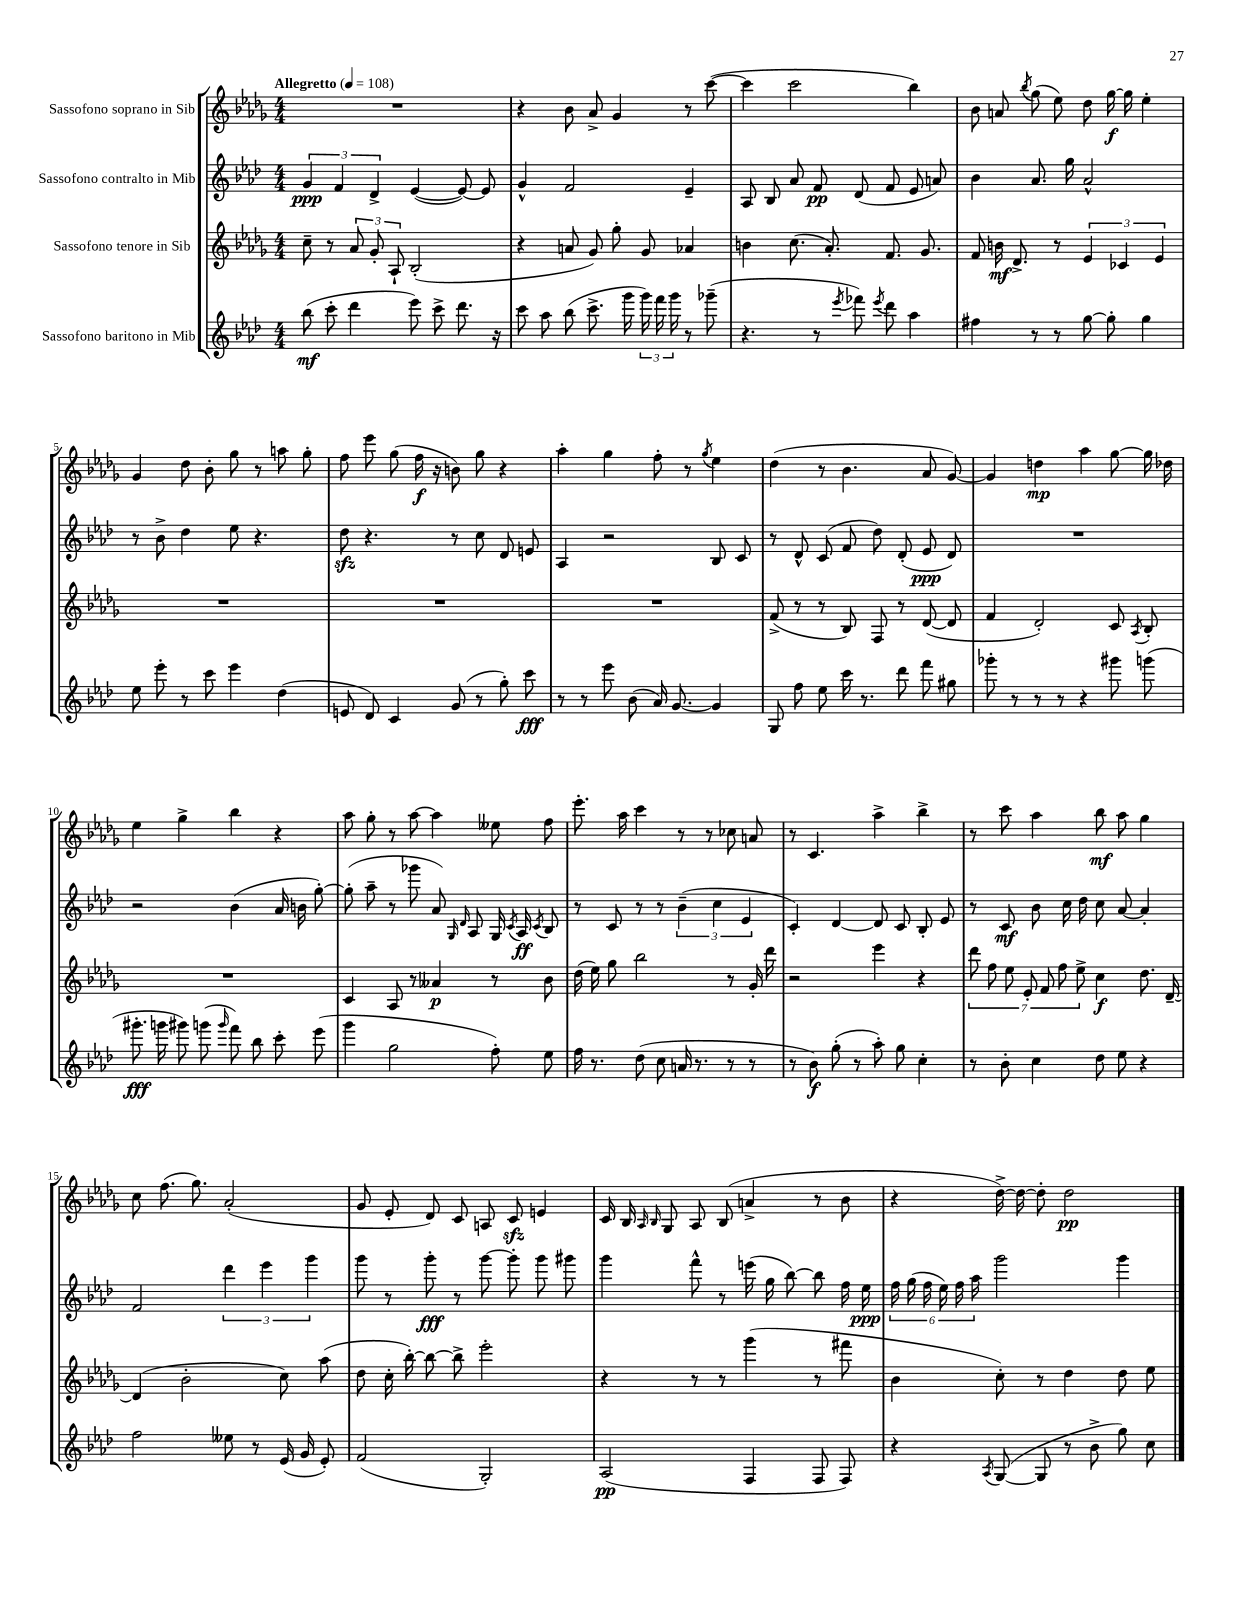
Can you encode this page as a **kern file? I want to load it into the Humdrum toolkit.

**kern	**dynam	**kern	**dynam	**kern	**dynam	**kern	**dynam
*part4	*part4	*part3	*part3	*part2	*part2	*part1	*part1
*staff4	*staff4	*staff3	*staff3	*staff2	*staff2	*staff1	*staff1
*I"Sassofono baritono in Mib	*	*I"Sassofono tenore in Sib	*	*I"Sassofono contralto in Mib	*	*I"Sassofono soprano in Sib	*
*clefG2	*	*clefG2	*	*clefG2	*	*clefG2	*
*k[b-e-a-d-]	*	*k[b-e-a-d-g-]	*	*k[b-e-a-d-]	*	*k[b-e-a-d-g-]	*
*M4/4	*	*M4/4	*	*M4/4	*	*M4/4	*
*MM108	*	*MM108	*	*MM108	*	*MM108	*
=1	=1	=1	=1	=1	=1	=1	=1
!	!	!	!	!	!	!LO:TX:a:B:t=Allegretto	!
(8bb-\	mf	8cc~\	.	6g/	ppp	1r	.
8ccc'\	.	8r	.	.	.	.	.
.	.	.	.	6f/	.	.	.
4ddd-\	.	12a-/	.	.	.	.	.
.	.	12g-'/	.	6d-^/	.	.	.
.	.	12A-`/	.	.	.	.	.
8eee-\)	.	(2B-'/	.	([4e-/	.	.	.
8ccc^\	.	.	.	.	.	.	.
8.ddd-\	.	.	.	8e-/_)	.	.	.
.	.	.	.	8e-/]	.	.	.
16r	.	.	.	.	.	.	.
=2	=2	=2	=2	=2	=2	=2	=2
8ccc\	.	4r	.	4g^^/	.	4r	.
8aa-\	.	.	.	.	.	.	.
(8bb-\	.	8an/	.	2f/	.	8b-\	.
8.ccc^\	.	8g-/)	.	.	.	8a-^/	.
.	.	8gg-'\	.	.	.	4g-/	.
16ggg\	.	.	.	.	.	.	.
24ggg\)	.	8g-/	.	.	.	.	.
24fff\	.	.	.	.	.	.	.
24ggg\	.	.	.	.	.	.	.
8r	.	4a-X/	.	4e-~/	.	8r	.
(8ggg-X~\	.	.	.	.	.	([8ccc\	.
=3	=3	=3	=3	=3	=3	=3	=3
4.r	.	4bn\	.	8A-/	.	4ccc\]	.
.	.	.	.	8B-/	.	.	.
.	.	(8.cc\	.	8a-/	.	2ccc\	.
8r	.	.	.	8f/	pp	.	.
.	.	8.a-'/)	.	.	.	.	.
8qeee-/	.	.	.	.	.	.	.
8fff-X\)	.	.	.	(8d-/	.	.	.
8qeee-/	.	.	.	.	.	.	.
8ddd-\	.	8.f/	.	8f/	.	.	.
4aa-\	.	.	.	8e-/	.	4bb-\)	.
.	.	8.g-/	.	.	.	.	.
.	.	.	.	8an/)	.	.	.
=4	=4	=4	=4	=4	=4	=4	=4
4ff#X\	.	8f/	.	4b-\	.	8b-\	.
.	.	16bn\	mf	.	.	8an/	.
.	.	8.d-^/	.	.	.	.	.
.	.	.	.	.	.	8qbb-/	.
8r	.	.	.	8.a-/	.	(8gg-\	.
8r	.	8r	.	.	.	8ee-\)	.
.	.	.	.	16gg\	.	.	.
[8gg\	.	6e-/	.	2a-^^/	.	8dd-\	.
8gg'\]	.	.	.	.	.	[16gg-\	f
.	.	6c-X/	.	.	.	.	.
.	.	.	.	.	.	16gg-\]	.
4gg\	.	.	.	.	.	4ee-'\	.
.	.	6e-/	.	.	.	.	.
!!LO:LB:g=z
=5	=5	=5	=5	=5	=5	=5	=5
8ee-\	.	1r	.	8r	.	4g-/	.
8eee-'\	.	.	.	8b-^\	.	.	.
8r	.	.	.	4dd-\	.	8dd-\	.
8ccc\	.	.	.	.	.	8b-'\	.
4eee-\	.	.	.	8ee-\	.	8gg-\	.
.	.	.	.	4.r	.	8r	.
(4dd-\	.	.	.	.	.	8aan\	.
.	.	.	.	.	.	8gg-'\	.
=6	=6	=6	=6	=6	=6	=6	=6
8en/	.	1r	.	8dd-zz\	.	8ff\	.
8d-/)	.	.	.	4.r	.	8eee-\	.
4c/	.	.	.	.	.	(8gg-\	.
.	.	.	.	.	.	16ff\	f
.	.	.	.	.	.	16r	.
(8g/	.	.	.	8r	.	8bn\)	.
8r	.	.	.	8cc\	.	8gg-\	.
8gg'\)	.	.	.	8d-/	.	4r	.
8ccc\	fff	.	.	8en/	.	.	.
=7	=7	=7	=7	=7	=7	=7	=7
8r	.	1r	.	4A-/	.	4aa-'\	.
8r	.	.	.	.	.	.	.
8eee-\	.	.	.	2r	.	4gg-\	.
(8b-\	.	.	.	.	.	.	.
16a-/)	.	.	.	.	.	8ff'\	.
[8.g/	.	.	.	.	.	.	.
.	.	.	.	.	.	8r	.
.	.	.	.	.	.	8qgg-/	.
4g/]	.	.	.	8B-/	.	4ee-\	.
.	.	.	.	8c/	.	.	.
=8	=8	=8	=8	=8	=8	=8	=8
8G/	.	(8f^/	.	8r	.	(4dd-\	.
8ff\	.	8r	.	8d-^^/	.	.	.
8ee-\	.	8r	.	(8c/	.	8r	.
16ccc\	.	8B-/)	.	8f/	.	4.b-\	.
8.r	.	.	.	.	.	.	.
.	.	8F/	.	8dd-\)	.	.	.
8ddd-\	.	8r	.	(8d-'/	.	.	.
8fff\	.	([8d-/	.	8e-/	ppp	8a-/	.
8gg#X\	.	8d-/]	.	8d-/)	.	[8g-/)	.
=9	=9	=9	=9	=9	=9	=9	=9
8ggg-X'\	.	4f/	.	1r	.	4g-/]	.
8r	.	.	.	.	.	.	.
8r	.	2d-'/)	.	.	.	4ddn\	mp
8r	.	.	.	.	.	.	.
4r	.	.	.	.	.	4aa-\	.
8ggg#X\	.	8c/	.	.	.	[8gg-\	.
.	.	8qA-/	.	.	.	.	.
(8gggn\	.	8B-'/	.	.	.	16gg-\]	.
.	.	.	.	.	.	16dd-X\	.
!!LO:LB:g=z
=10	=10	=10	=10	=10	=10	=10	=10
8.ggg#X'\	fff	1r	.	2r	.	4ee-\	.
16gggn\	.	.	.	.	.	.	.
8ggg#X\)	.	.	.	.	.	4gg-^\	.
(8gggn\	.	.	.	.	.	.	.
16qqggg/	.	.	.	.	.	.	.
8fff\)	.	.	.	(4b-\	.	4bb-\	.
8bb-\	.	.	.	.	.	.	.
8ccc'\	.	.	.	16a-/	.	4r	.
.	.	.	.	16bn\	.	.	.
(8eee-\	.	.	.	[8gg'\)	.	.	.
=11	=11	=11	=11	=11	=11	=11	=11
4ggg\	.	4c/	.	(8gg'\]	.	8aa-\	.
.	.	.	.	8aa-~\	.	8gg-'\	.
2gg\	.	8A-/	.	8r	.	8r	.
.	.	8r	.	8ggg-X\	.	[8aa-\	.
.	.	4a--X/	p	8a-/)	.	4aa-\]	.
.	.	.	.	16qqG/	.	.	.
.	.	.	.	16qqd-/	.	.	.
.	.	.	.	8A-/	.	.	.
8ff'\)	.	8r	.	16G/	.	8ee--X\	.
.	.	.	.	8qc/	.	.	.
.	.	.	.	16A-/	ff	.	.
.	.	.	.	8qc/	.	.	.
8ee-\	.	8b-\	.	8B-/	.	8ff\	.
=12	=12	=12	=12	=12	=12	=12	=12
16ff\	.	(16dd-\	.	8r	.	8.eee-'\	.
8.r	.	16ee-\)	.	.	.	.	.
.	.	8gg-\	.	8c/	.	.	.
.	.	.	.	.	.	16aa-\	.
(8dd-\	.	2bb-\	.	8r	.	4ccc\	.
8cc\	.	.	.	8r	.	.	.
16an/	.	.	.	(6b-~\	.	8r	.
8.r	.	.	.	.	.	.	.
.	.	.	.	.	.	8r	.
.	.	.	.	6cc\	.	.	.
8r	.	8r	.	.	.	8cc-X\	.
.	.	.	.	6e-/	.	.	.
8r	.	16g-'/	.	.	.	8an/	.
.	.	16ddd-\	.	.	.	.	.
=13	=13	=13	=13	=13	=13	=13	=13
8r	.	2r	.	4c'/)	.	8r	.
8b-\)	f	.	.	.	.	4.c/	.
(8gg'\	.	.	.	[4d-/	.	.	.
8r	.	.	.	.	.	.	.
8aa-'\)	.	4eee-\	.	8d-/]	.	4aa-^\	.
8gg\	.	.	.	8c/	.	.	.
4cc'\	.	4r	.	8B-'/	.	4bb-^\	.
.	.	.	.	8e-/	.	.	.
=14	=14	=14	=14	=14	=14	=14	=14
8r	.	14ddd-\	.	8r	.	8r	.
.	.	14ff\	.	.	.	.	.
8b-'\	.	.	.	8c/	mf	8ccc\	.
.	.	14ee-\	.	.	.	.	.
.	.	14e-'/	.	.	.	.	.
4cc\	.	.	.	8b-\	.	4aa-\	.
.	.	14f/	.	.	.	.	.
.	.	14ff\	.	.	.	.	.
.	.	.	.	16cc\	.	.	.
.	.	14ee-^\	.	.	.	.	.
.	.	.	.	16dd-\	.	.	.
8dd-\	.	4cc\	f	8cc\	.	8bb-\	mf
8ee-\	.	.	.	[8a-/	.	8aa-\	.
4r	.	8.dd-\	.	4a-'/]	.	4gg-\	.
.	.	[16d-~/	.	.	.	.	.
!!LO:LB:g=z
=15	=15	=15	=15	=15	=15	=15	=15
2ff\	.	(4d-/]	.	2f/	.	8cc\	.
.	.	.	.	.	.	(8.ff\	.
.	.	2b-'\	.	.	.	.	.
.	.	.	.	.	.	8.gg-\)	.
8ee--X\	.	.	.	6ddd-\	.	(2a-'/	.
8r	.	.	.	.	.	.	.
.	.	.	.	6eee-\	.	.	.
(16e-/	.	8cc\)	.	.	.	.	.
16g/	.	.	.	.	.	.	.
.	.	.	.	6ggg\	.	.	.
8e-'/)	.	(8aa-\	.	.	.	.	.
=16	=16	=16	=16	=16	=16	=16	=16
(2f/	.	8dd-\	.	8ggg\	.	8g-/	.
.	.	16cc'\	.	8r	.	8e-'/	.
.	.	[16bb-'\)	.	.	.	.	.
.	.	8bb-\_	.	8ggg'\	fff	8d-/)	.
.	.	8bb-^\]	.	8r	.	8c/	.
2G'/)	.	2eee-'\	.	[8ggg\	.	8An/	.
.	.	.	.	8ggg'\]	.	8czz/	.
.	.	.	.	8ggg\	.	4en/	.
.	.	.	.	8ggg#X\	.	.	.
=17	=17	=17	=17	=17	=17	=17	=17
(2A-/	pp	4r	.	4ggg\	.	16c/	.
.	.	.	.	.	.	16B-/	.
.	.	.	.	.	.	16qqA-/	.
.	.	.	.	.	.	16qqB-/	.
.	.	.	.	.	.	8G-/	.
.	.	8r	.	8fff^^\	.	8A-/	.
.	.	8r	.	8r	.	(8B-/	.
4F/	.	(4ggg-\	.	(16eeen\	.	4an^/	.
.	.	.	.	16gg\	.	.	.
.	.	.	.	[8bb-\)	.	.	.
8F/	.	8r	.	8bb-\]	.	8r	.
8F/)	.	8fff#X\	.	16ff\	.	8b-\	.
.	.	.	.	16ee-\	ppp	.	.
=18	=18	=18	=18	=18	=18	=18	=18
4r	.	4b-\	.	24ff\	.	4r	.
.	.	.	.	(24gg\	.	.	.
.	.	.	.	24ff\	.	.	.
.	.	.	.	24ee-\)	.	.	.
.	.	.	.	24ff\	.	.	.
.	.	.	.	24aa-\	.	.	.
8qA-/	.	.	.	.	.	.	.
([8G/	.	8cc'\)	.	2ggg\	.	[16dd-^\)	.
.	.	.	.	.	.	16dd-\_	.
8G/]	.	8r	.	.	.	8dd-'\]	.
8r	.	4dd-\	.	.	.	2dd-\	pp
8b-^\	.	.	.	.	.	.	.
8gg\)	.	8dd-\	.	4ggg\	.	.	.
8cc\	.	8ee-\	.	.	.	.	.
==	==	==	==	==	==	==	==
*-	*-	*-	*-	*-	*-	*-	*-
